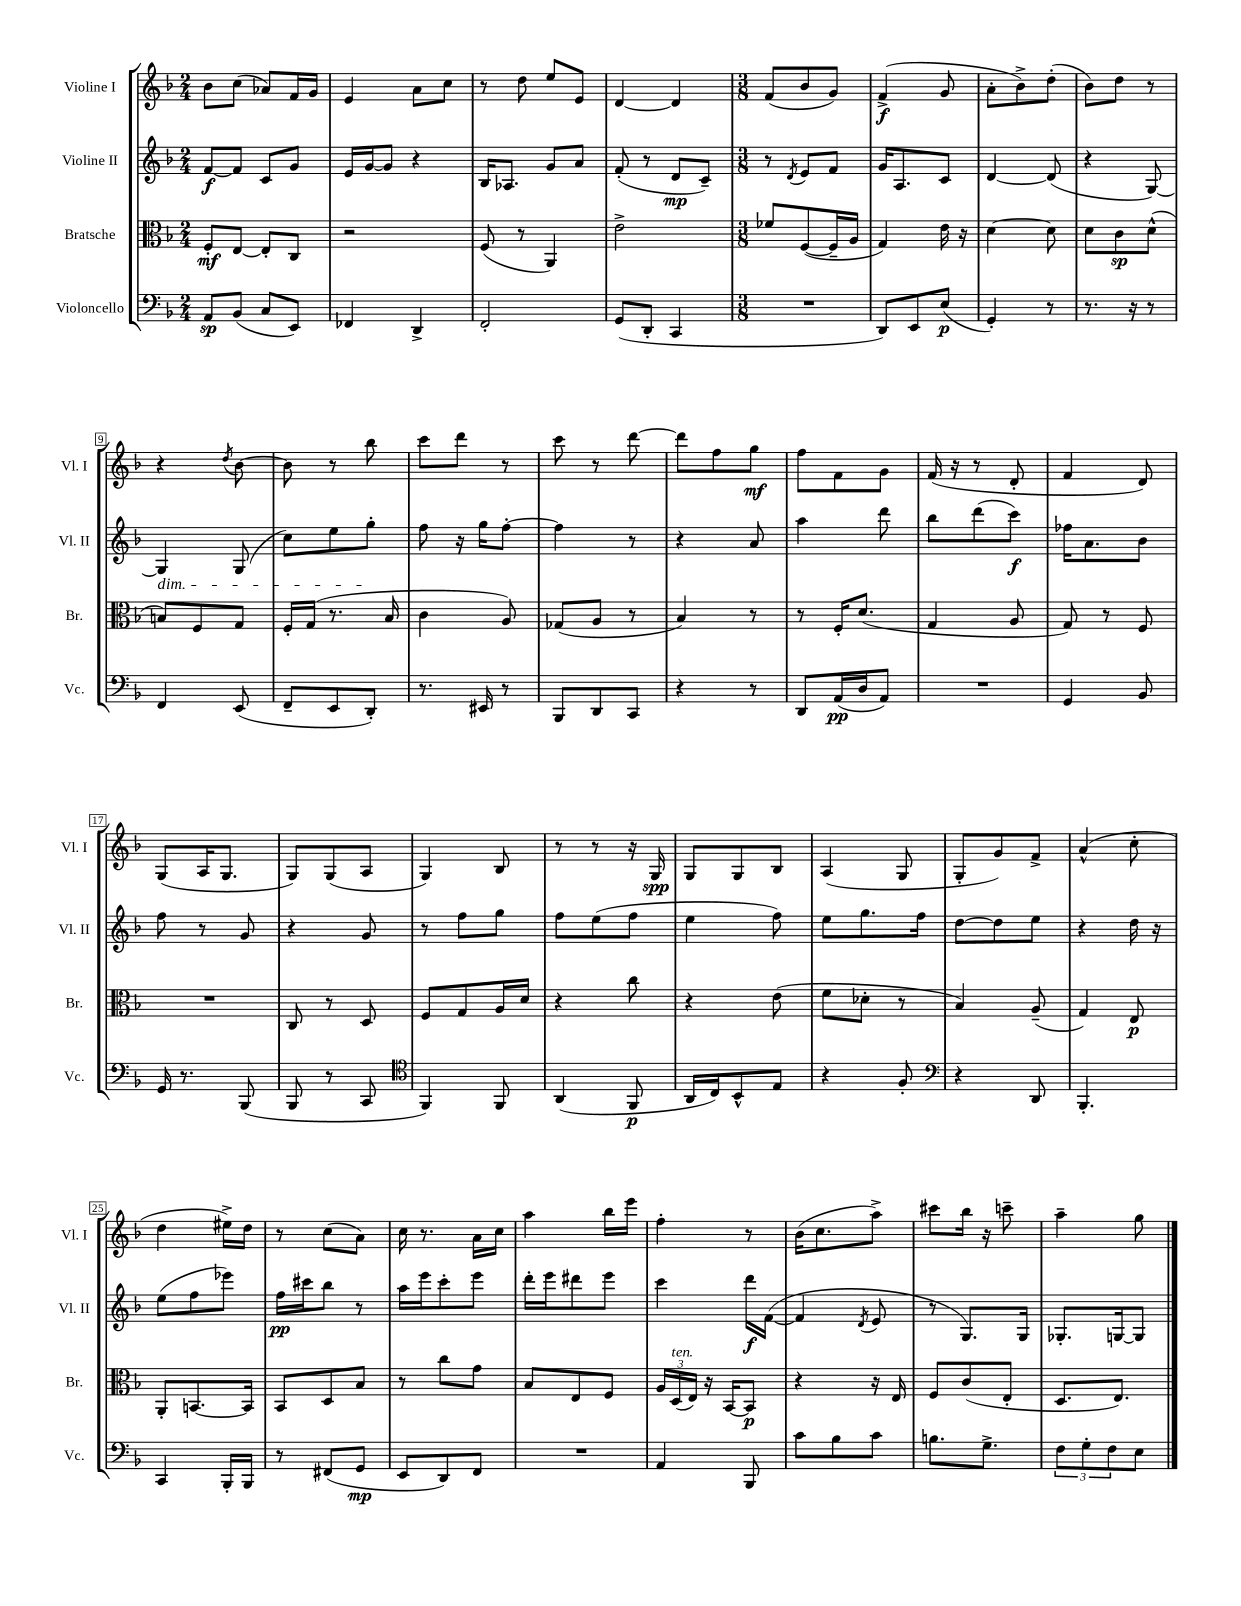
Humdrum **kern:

**kern	**kern	**kern	**kern
*staff4	*staff3	*staff2	*staff1
*clefF4	*clefC3	*clefG2	*clefG2
*k[b-]	*k[b-]	*k[b-]	*k[b-]
*M2/4	*M2/4	*M2/4	*M2/4
8AA	8F'	[8f	8b-
(8BB-	[8E	8f]	(8cc
8C	8E']	8c	8a-)
8EE)	8C	8g	16f
.	.	.	16g
=	=	=	=
4FF-	2r	16e	4e
.	.	[16g	.
.	.	8g]	.
4DD^	.	4r	8a
.	.	.	8cc
=	=	=	=
2FF'	(8F	16B-	8r
.	.	8.A-	.
.	8r	.	8dd
.	4AA)	8g	8ee
.	.	8a	8e
=	=	=	=
(8GG	2e^	(8f'	[4d
8DD'	.	8r	.
4CC	.	8d	4d]
.	.	8c~)	.
=	=	=	=
*M3/8	*M3/8	*M3/8	*M3/8
4.r	8f-	8r	(8f
.	.	8qd	.
.	([8F	8e	8b-
.	16F~]	8f	8g)
.	16A	.	.
=	=	=	=
8DD)	4G)	16g	(4f^
.	.	8.A	.
8EE	.	.	.
(8E	16e	8c	8g
.	16r	.	.
=	=	=	=
4GG')	[4d	[4d	8a'
.	.	.	8b-^)
8r	8d]	(8d]	(8dd'
=	=	=	=
8.r	8d	4r	8b-)
.	8c	.	8dd
16r	.	.	.
8r	(8d^^	[8G)	8r
=	=	=	=
4FF	8B)	4G]	4r
.	8F	.	.
.	.	.	8qdd
(8EE	8G	(8G	[8b-
=	=	=	=
8FF~	16F'	8cc)	8b-]
.	(16G	.	.
8EE	8.r	8ee	8r
8DD')	.	8gg'	8bb-
.	16B-	.	.
=	=	=	=
8.r	4c	8ff	8ccc
.	.	16r	8ddd
16EE#	.	16gg	.
8r	8A)	[8ff'	8r
=	=	=	=
8BBB-	(8G-	4ff]	8ccc
8DD	8A	.	8r
8CC	8r	8r	[8ddd
=	=	=	=
4r	4B-)	4r	8ddd]
.	.	.	8ff
8r	8r	8a	8gg
=	=	=	=
8DD	8r	4aa	8ff
(16AA	16F'	.	8f
16D	(8.d	.	.
8AA)	.	8ddd	8g
=	=	=	=
4.r	4G	8bb-	(16f
.	.	.	16r
.	.	(8ddd	8r
.	8A	8ccc)	8d'
=	=	=	=
4GG	8G)	16ff-	4f
.	.	8.a	.
.	8r	.	.
8BB-	8F	8b-	8d)
=	=	=	=
16GG	4.r	8ff	(8G
8.r	.	.	.
.	.	8r	16A
.	.	.	8.G
(8BBB-	.	8g	.
=	=	=	=
8BBB-	8C	4r	8G)
8r	8r	.	(8G
8CC	8D	8g	8A
=	=	=	=
*clefC4	*	*	*
4FF)	8F	8r	4G)
.	8G	8ff	.
8FF	16A	8gg	8B-
.	16d	.	.
=	=	=	=
(4AA	4r	8ff	8r
.	.	(8ee	8r
8FF	8cc	8ff	16r
.	.	.	16G
=	=	=	=
16AA	4r	4ee	8G
16C)	.	.	.
8BB-^^	.	.	8G
8E	(8e	8ff)	8B-
=	=	=	=
4r	8f	8ee	(4A
.	8d-'	8.gg	.
8F'	8r	.	8G
.	.	16ff	.
=	=	=	=
*clefF4	*	*	*
4r	4B-)	[8dd	8G'
.	.	8dd]	8g)
8DD	(8A~	8ee	8f^
=	=	=	=
4.BBB-'	4G)	4r	(4a^^
.	8E	16dd	8cc'
.	.	16r	.
=	=	=	=
4CC	8AA'	(8ee	4dd
.	[8.BB	8ff	.
16BBB-'	.	8eee-)	16ee#^)
16BBB-	16BB]	.	16dd
=	=	=	=
8r	8BB-	16ff	8r
.	.	16ccc#	.
(8FF#	8D	8bb-	(8cc
8GG	8B-	8r	8a)
=	=	=	=
8EE	8r	16aa	16cc
.	.	16eee	8.r
8DD)	8cc	8ccc'	.
8FF	8g	8eee	16a
.	.	.	16cc
=	=	=	=
4.r	8B-	16ddd'	4aa
.	.	16eee	.
.	8E	8ddd#	.
.	8F	8eee	16bb-
.	.	.	16eee
=	=	=	=
4AA	24A	4ccc	4ff'
.	(24D	.	.
.	24E)	.	.
.	16r	.	.
.	[16BB-	.	.
8BBB-	8BB-]	16ddd	8r
.	.	([16f	.
=	=	=	=
8c	4r	4f]	(16b-
.	.	.	8.cc
8B-	.	.	.
.	.	8qd	.
8c	16r	8e	8aa^)
.	16E	.	.
=	=	=	=
8.B	8F	8r	8ccc#
.	(8c	8.G)	16bb-
8.G^	.	.	16r
.	8E'	.	8ccc~
.	.	16G	.
=	=	=	=
12F	8.D	8.G-'	4aa~
12G'	.	.	.
12F	.	.	.
.	8.E)	[16G	.
8E	.	8G]	8gg
==	==	==	==
*-	*-	*-	*-
